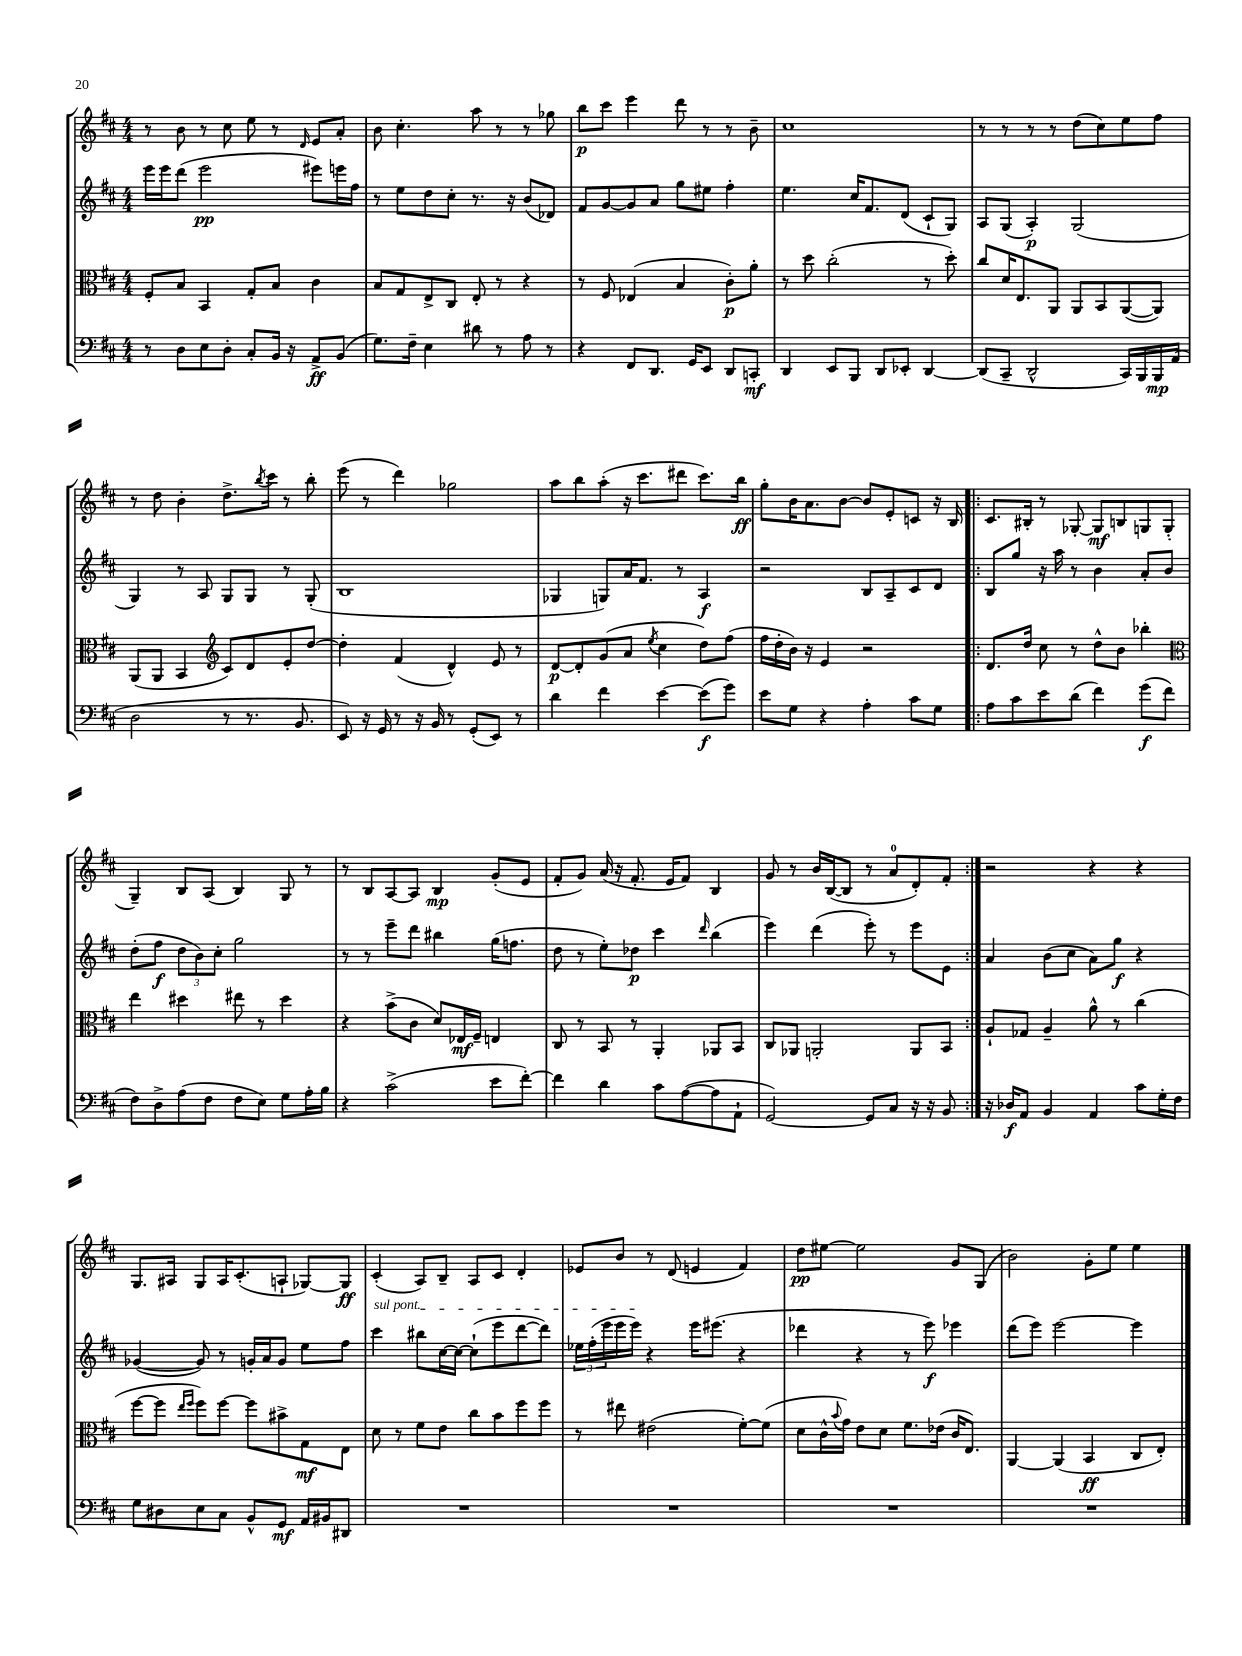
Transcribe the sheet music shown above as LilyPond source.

<<
\new StaffGroup <<
\new Staff = "s0" {
    \clef treble \key d \major \numericTimeSignature \time 4/4
    r8 b'8 r8 cis''8 e''8 r8 \grace { d'16 } e'8 a'8-. |
    b'8 cis''4.-. a''8 r8 r8 ges''8 |
    b''8\p cis'''8 e'''4 d'''8 r8 r8 b'8-- |
    cis''1 |
    r8 r8 r8 r8 d''8( cis''8) e''8 fis''8 |
    r8 d''8 b'4-. d''8.-> \acciaccatura { b''8 } cis'''16 r8 b''8-. |
    e'''8( r8 d'''4) ges''2 |
    a''8 b''8 a''8-.( r16 cis'''8. dis'''8 cis'''8.) b''16\ff |
    g''8-. b'16 a'8. b'8~ b'8 e'8-. c'8 r16 b16 |
    \repeat volta 2 { cis'8. bis16-. r8 ges8~-. ges8\mf b8 g8 g8-.( |
    g4--) b8 a8( b4) g8 r8 |
    r8 b8 a8~ a8 b4\mp g'8-.( e'8 |
    fis'8-. g'8) a'16( r16 fis'8.-. e'16 fis'8) b4 |
    g'8 r8 b'16 b16~( b8 r8 a'8-0 d'8-.) fis'8-. | }
    r2 r4 r4 |
    g8. ais16 g8 ais16 cis'8.-.( a8-! ges8~) ges8\ff |
    cis'4-.( a8) b8-- a8 cis'8 d'4-. |
    ees'8 b'8 r8 d'8( e'4 fis'4) |
    d''8\pp eis''8~ eis''2 g'8 g8( |
    b'2) g'8-. e''8 e''4 \bar "|." |
}
\new Staff = "s1" {
    \clef treble \key d \major \numericTimeSignature \time 4/4
    e'''16 e'''16 d'''8( e'''2\pp eis'''8) e'''16 fis''16 |
    r8 e''8 d''8 cis''8-. r8. r16 b'8( des'8) |
    fis'8 g'8~ g'8 a'8 g''8 eis''8 fis''4-. |
    e''4. cis''16 fis'8. d'8( cis'8-! g8) |
    a8 g8( a4-.\p) g2( |
    g4) r8 a8 g8 g8 r8 g8-.( |
    b1 |
    ges4 g8) a'16 fis'8. r8 a4\f |
    r2 b8 a8-- cis'8 d'8 |
    \repeat volta 2 { b8 g''8 r16 a''16 r8 b'4 a'8-. b'8 |
    d''8-.( fis''8\f \tuplet 3/2 { d''8 b'8) cis''8-. } g''2 |
    r8 r8 e'''8-- d'''8 bis''4 g''16( f''8. |
    d''8 r8 e''8-.) des''8\p cis'''4 \grace { d'''16 } b''4( |
    e'''4) d'''4( e'''8-.) r8 e'''8 e'8 | }
    a'4 b'8( cis''8 a'8) g''8\f r4 |
    ges'4~( ges'8) r8 g'16-. a'16 g'8 e''8 fis''8 |
    \once \override TextSpanner.bound-details.left.text = \markup { \italic "sul pont." } cis'''4\startTextSpan bis''8 cis''16~ cis''16~ cis''8-!( e'''8 d'''8~ d'''8) |
    \tuplet 3/2 { ees''16 fis''16-.( e'''16 } e'''16 e'''16\stopTextSpan) r4 e'''16 eis'''8.( r4 |
    des'''4 r4 r8 e'''8\f) ees'''4 |
    d'''8( e'''8) e'''2~ e'''4 \bar "|." |
}
\new Staff = "s2" {
    \clef alto \key d \major \numericTimeSignature \time 4/4
    fis8-. b8 b,4 g8-. b8 cis'4 |
    b8 g8 e8-> cis8 e8-. r8 r4 |
    r8 fis8 ees4( b4 cis'8-.\p) a'8-. |
    r8 d''8 cis''2-.( r8 d''8-.) |
    cis''8 d'16 e8. a,8 a,8 b,8 a,8~( a,8) |
    a,8( a,8 b,4 \clef treble cis'8) d'8 e'8-. d''8~ |
    d''4-. fis'4( d'4-^) e'8 r8 |
    d'8~\p d'8-. g'8( a'8 \acciaccatura { e''8 } cis''4 d''8) fis''8( |
    fis''16 d''16-. b'16) r16 e'4 r2 |
    \repeat volta 2 { d'8. d''16 cis''8 r8 d''8-^ b'8 bes''4-. |
    \clef alto e''4 dis''4 eis''8 r8 dis''4 |
    r4 b'8->( cis'8 d'8) ees16\mf fis16-- e4 |
    cis8 r8 b,8 r8 a,4-. aes,8 b,8 |
    cis8 aes,8 a,2-. a,8 b,8 | }
    a8-! ges8 a4-- a'8-^ r8 cis''4( |
    fis''8~ fis''8 \grace { e''16 fis''16 } fis''8) fis''8~ fis''8 bis'8-> g8\mf e8 |
    d'8 r8 fis'8 e'8 cis''8 b'8 fis''8 fis''8 |
    r8 eis''8 eis'2( fis'8~-.) fis'8( |
    d'8 cis'16-^ \appoggiatura { b'8 } g'16) e'8 d'8 fis'8. ees'16( cis'16 e8.) |
    a,4~ a,4( b,4\ff cis8 e8-.) \bar "|." |
}
\new Staff = "s3" {
    \clef bass \key d \major \numericTimeSignature \time 4/4
    r8 d8 e8 d8-. cis8-. b,16 r16 a,8->\ff b,8( |
    g8.) fis16-- e4 dis'8 r8 a8 r8 |
    r4 fis,8 d,8. g,16 e,8 d,8 c,8-.\mf |
    d,4 e,8 b,,8 d,8 ees,8-. d,4~ |
    d,8( cis,8-- d,2-^ cis,16) b,,16 b,,16\mp a,16( |
    d2 r8 r8. b,8. |
    e,8) r16 g,16 r8 r16 b,16 r8 g,8-.( e,8) r8 |
    d'4 fis'4 e'4~ e'8\f( g'8) |
    e'8 g8 r4 a4-. cis'8 g8 |
    \repeat volta 2 { a8 cis'8 e'8 d'8( fis'4) g'8\f( fis'8 |
    fis8) d8-> a8( fis8 fis8 e8) g8 a16-. b16 |
    r4 cis'2->( e'8 fis'8~-.) |
    fis'4 d'4 cis'8 a8~( a8 a,8-! |
    g,2~) g,8 cis8 r16 r16 b,8 | }
    r16 des16\f a,8 b,4 a,4 cis'8 g16-. fis16 |
    g8 dis8 e8 cis8 b,8-^ g,8\mf a,16 bis,16 dis,8 |
    R1 |
    R1 |
    R1 |
    R1 \bar "|." |
}
>>
>>
\layout { \context { \Score \remove "Bar_number_engraver" } }
